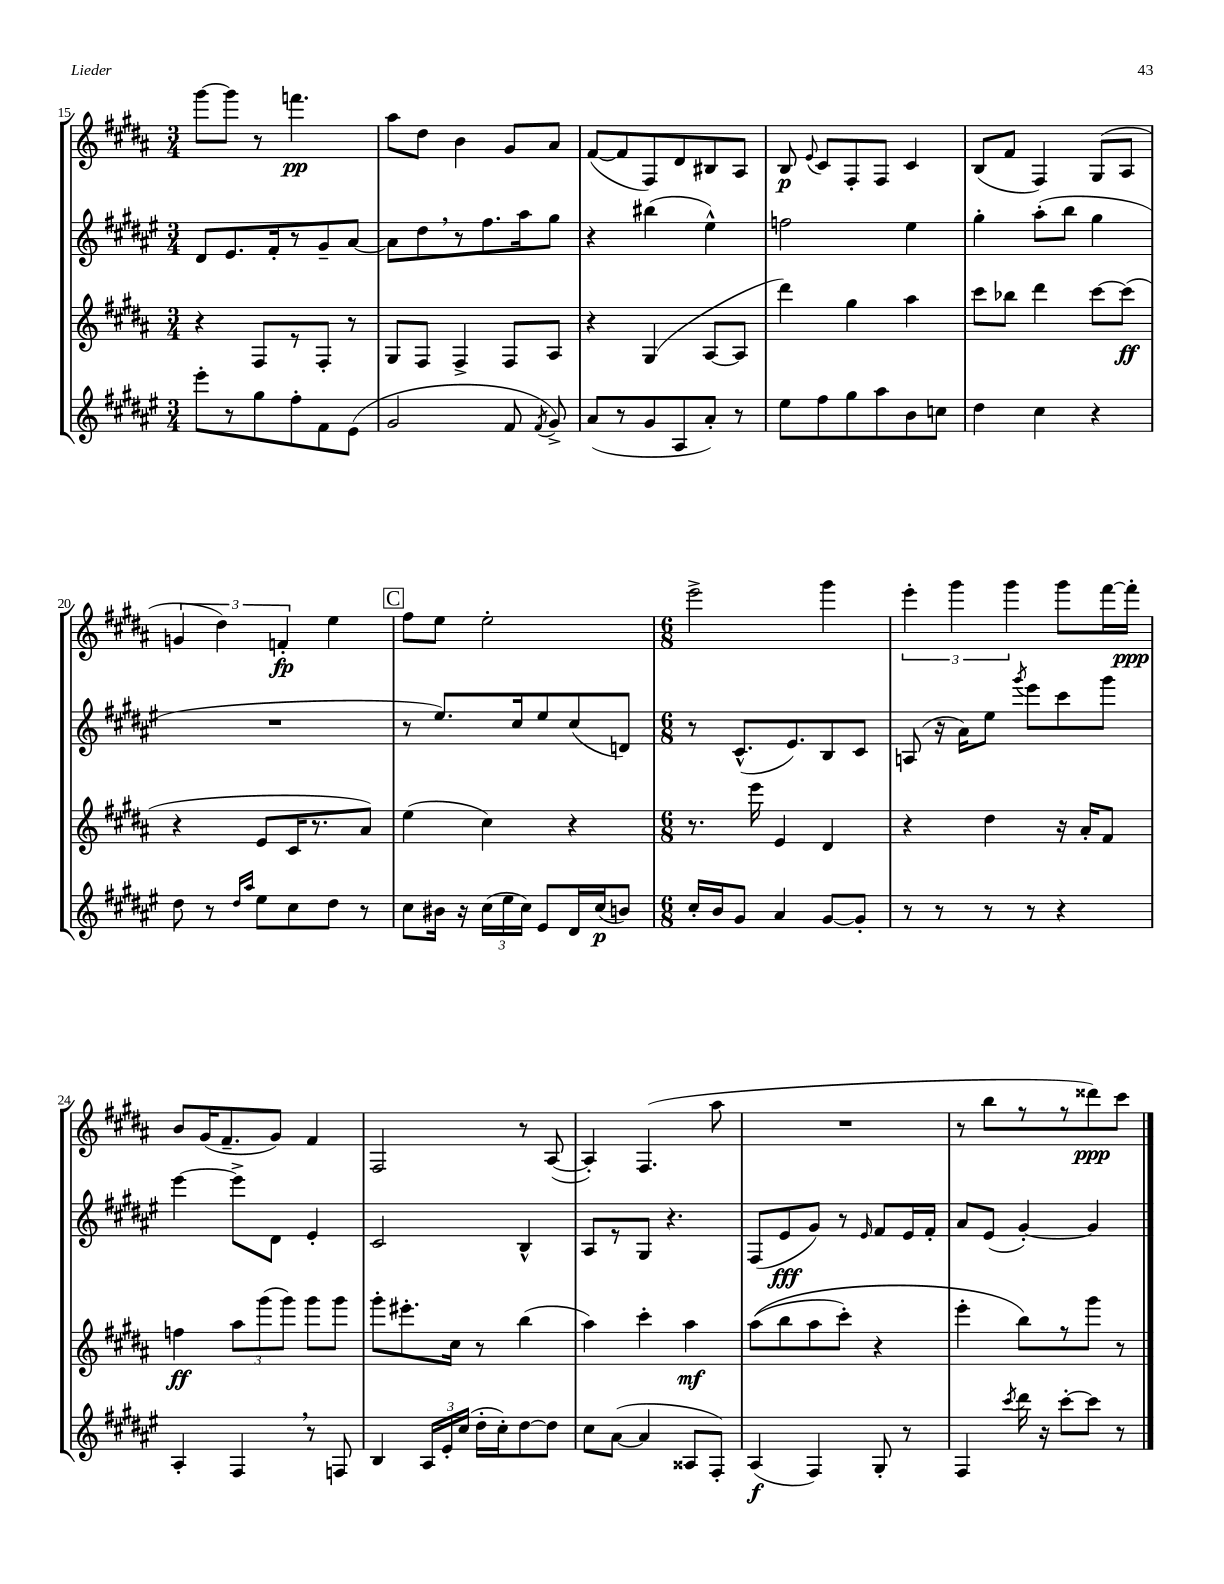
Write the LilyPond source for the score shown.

<<
\new StaffGroup <<
\new Staff = "s0" {
    \clef treble \key b \major \numericTimeSignature \time 3/4
    \autoBeamOff gis'''8[~ gis'''8] r8 f'''4.\pp |
    ais''8[ dis''8] b'4 gis'8[ ais'8] |
    fis'8[~( fis'8 fis8) dis'8 bis8 ais8] |
    b8\p \appoggiatura { e'8 } cis'8[ fis8-. fis8] cis'4 |
    b8[( fis'8] fis4) gis8[( ais8] |
    \tuplet 3/2 { g'4 dis''4) f'4-.\fp } e''4 |
    \mark \markup { \box "C" } fis''8[ e''8] e''2-. |
    \numericTimeSignature \time 6/8 e'''2-> gis'''4 |
    \tuplet 3/2 { e'''4-. gis'''4 gis'''4 } gis'''8[ fis'''16~ fis'''16]-.\ppp |
    b'8[ gis'16( fis'8.-- gis'8]) fis'4 |
    fis2 r8 ais8~( |
    ais4-.) fis4.( ais''8 |
    R2. |
    r8 b''8[ r8 r8 disis'''8\ppp) cis'''8] \bar "|." |
}
\new Staff = "s1" {
    \clef treble \key fis \major \numericTimeSignature \time 3/4
    \autoBeamOff dis'8[ eis'8. fis'16-. r8 gis'8-- ais'8]~ |
    ais'8[ dis''8 \breathe r8 fis''8. ais''16 gis''8] |
    r4 bis''4( eis''4-^) |
    f''2 eis''4 |
    gis''4-. ais''8[-.( b''8] gis''4 |
    R2. |
    \mark \markup { \box "C" } r8 eis''8.[) cis''16 eis''8 cis''8( d'8]) |
    \numericTimeSignature \time 6/8 r8 cis'8.[-^( eis'8.) b8 cis'8] |
    a8( r16 ais'16[) eis''8] \acciaccatura { gis'''8 } eis'''8[ cis'''8 gis'''8] |
    eis'''4~ eis'''8[-> dis'8] eis'4-. |
    cis'2 b4-^ |
    ais8[ r8 gis8] r4. |
    fis8[( eis'8\fff gis'8]) r8 \grace { eis'16 } fis'8[ eis'16 fis'16]-. |
    ais'8[ eis'8]( gis'4~-.) gis'4 \bar "|." |
}
\new Staff = "s2" {
    \clef treble \key b \major \numericTimeSignature \time 3/4
    \autoBeamOff r4 fis8[ r8 fis8]-. r8 |
    gis8[ fis8] fis4-> fis8[ ais8] |
    r4 gis4( ais8[~ ais8] |
    dis'''4) gis''4 ais''4 |
    cis'''8[ bes''8] dis'''4 cis'''8[~ cis'''8]\ff( |
    r4 e'8[ cis'16 r8. ais'8]) |
    \mark \markup { \box "C" } e''4( cis''4) r4 |
    \numericTimeSignature \time 6/8 r8. e'''16 e'4 dis'4 |
    r4 dis''4 r16 ais'16[-. fis'8] |
    f''4\ff \tuplet 3/2 { ais''8[ gis'''8( gis'''8]) } gis'''8[ gis'''8] |
    gis'''8[-. eis'''8.-. cis''16] r8 b''4( |
    ais''4) cis'''4-. ais''4\mf |
    ais''8[(\( b''8 ais''8 cis'''8]-.) r4 |
    e'''4-. b''8[\) r8 gis'''8] r8 \bar "|." |
}
\new Staff = "s3" {
    \clef treble \key fis \major \numericTimeSignature \time 3/4
    \autoBeamOff eis'''8[-. r8 gis''8 fis''8-. fis'8 eis'8]( |
    gis'2 fis'8 \acciaccatura { fis'8 } gis'8->) |
    ais'8[( r8 gis'8 ais8 ais'8]-.) r8 |
    eis''8[ fis''8 gis''8 ais''8 b'8 c''8] |
    dis''4 cis''4 r4 |
    dis''8 r8 \grace { dis''16[ ais''16] } eis''8[ cis''8 dis''8] r8 |
    \mark \markup { \box "C" } cis''8[ bis'16] r16 \tuplet 3/2 { cis''16[( eis''16 cis''16]) } eis'8[ dis'16 cis''16\p( b'8]) |
    \numericTimeSignature \time 6/8 cis''16[-. b'16 gis'8] ais'4 gis'8[~ gis'8]-. |
    r8 r8 r8 r8 r4 |
    ais4-. fis4 \breathe r8 f8 |
    b4 \tuplet 3/2 { ais16[ eis'16-. cis''16]( } dis''16[-. cis''16-.) dis''8~ dis''8] |
    cis''8[ ais'8]~( ais'4 aisis8[ fis8]-.) |
    ais4\f( fis4) gis8-. r8 |
    fis4 \acciaccatura { cis'''8 } dis'''16 r16 cis'''8[~-. cis'''8] r8 \bar "|." |
}
>>
>>
\layout { \context { \Score currentBarNumber = #15 } }
